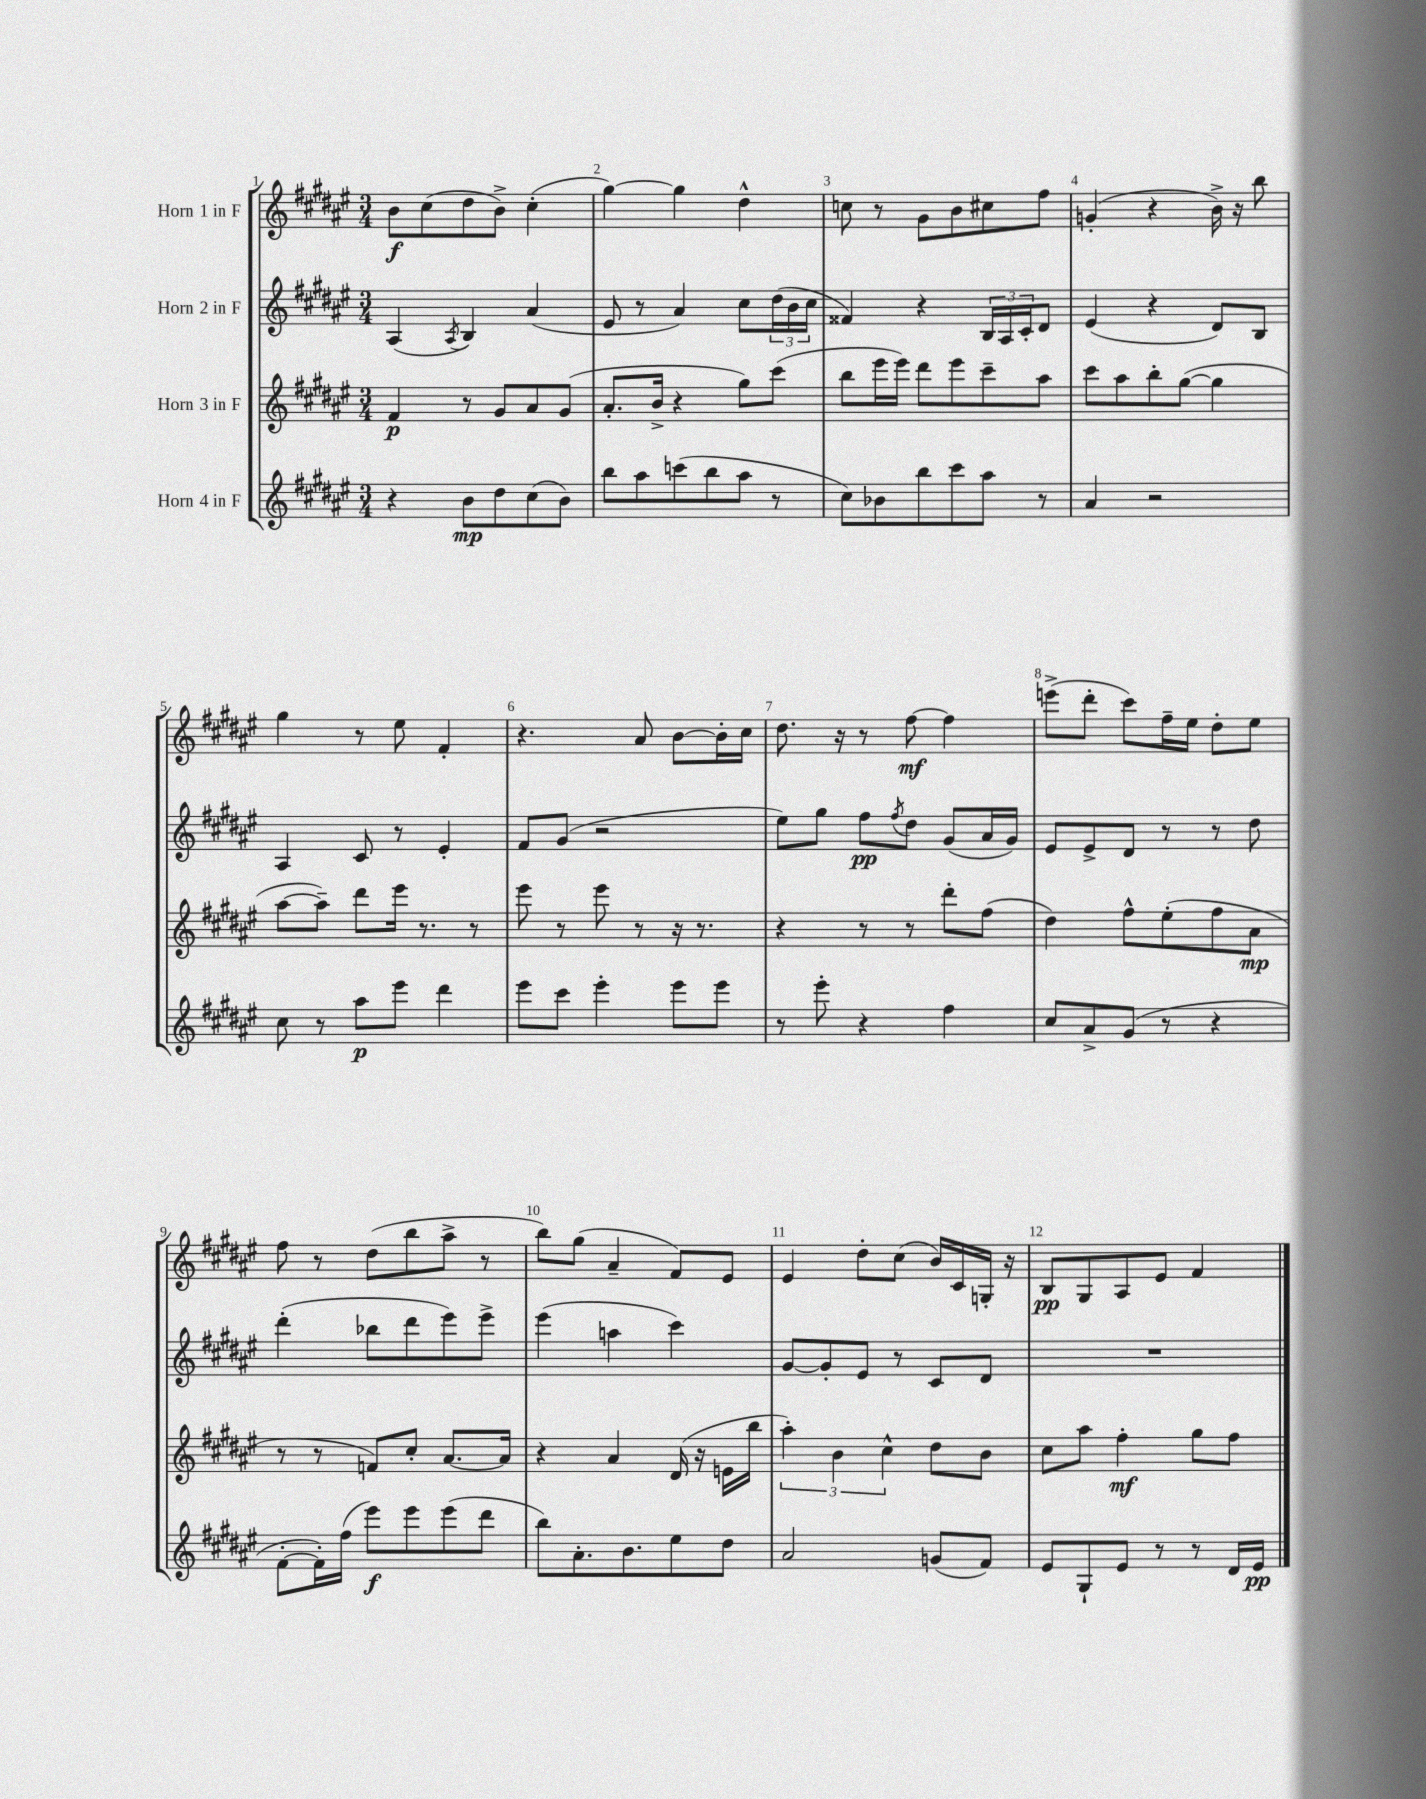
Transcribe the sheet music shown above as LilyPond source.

<<
\new StaffGroup <<
\new Staff = "s0" \with { instrumentName = "Horn 1 in F" } {
    \clef treble \key fis \major \numericTimeSignature \time 3/4
    b'8\f cis''8( dis''8 b'8->) cis''4-.( |
    gis''4~) gis''4 dis''4-^ |
    c''8 r8 gis'8 b'8 cis''8 fis''8 |
    g'4-.( r4 b'16->) r16 b''8 |
    gis''4 r8 eis''8 fis'4-. |
    r4. ais'8 b'8~ b'16-. cis''16 |
    dis''8. r16 r8 fis''8~\mf fis''4 |
    e'''8->( dis'''8-. cis'''8) fis''16-- eis''16 dis''8-. eis''8 |
    fis''8 r8 dis''8( b''8 ais''8-> r8 |
    b''8) gis''8( ais'4-- fis'8) eis'8 |
    eis'4 dis''8-. cis''8( b'16) cis'16 g16-. r16 |
    b8\pp gis8 ais8 eis'8 fis'4 \bar "|." |
}
\new Staff = "s1" \with { instrumentName = "Horn 2 in F" } {
    \clef treble \key fis \major \numericTimeSignature \time 3/4
    ais4( \acciaccatura { ais8 } b4) ais'4( |
    eis'8 r8 ais'4) cis''8 \tuplet 3/2 { dis''16( b'16 cis''16 } |
    fisis'4) r4 \tuplet 3/2 { b16 ais16 cis'16-. } dis'8 |
    eis'4( r4 dis'8) b8 |
    ais4 cis'8 r8 eis'4-. |
    fis'8 gis'8( r2 |
    eis''8) gis''8 fis''8\pp \acciaccatura { fis''8 } dis''8 gis'8( ais'16 gis'16) |
    eis'8 eis'8-> dis'8 r8 r8 dis''8 |
    dis'''4-.( bes''8 dis'''8 eis'''8) eis'''8-> |
    eis'''4( a''4 cis'''4) |
    gis'8~ gis'8-. eis'8 r8 cis'8 dis'8 |
    R2. \bar "|." |
}
\new Staff = "s2" \with { instrumentName = "Horn 3 in F" } {
    \clef treble \key fis \major \numericTimeSignature \time 3/4
    fis'4\p r8 gis'8 ais'8 gis'8( |
    ais'8.-. b'16-> r4 gis''8) cis'''8( |
    b''8 eis'''16 eis'''16) dis'''8 eis'''8 cis'''8-- ais''8 |
    cis'''8 ais''8 b''8-. gis''8~( gis''4 |
    ais''8~ ais''8--) dis'''8 eis'''16 r8. r8 |
    eis'''8 r8 eis'''8 r8 r16 r8. |
    r4 r8 r8 dis'''8-. fis''8( |
    dis''4) fis''8-^ eis''8-.( fis''8 ais'8\mp |
    r8 r8 f'8) cis''8-. ais'8.~ ais'16 |
    r4 ais'4 dis'16( r16 e'16 b''16 |
    \tuplet 3/2 { ais''4-.) b'4 cis''4-^ } dis''8 b'8 |
    cis''8 ais''8 fis''4-.\mf gis''8 fis''8 \bar "|." |
}
\new Staff = "s3" \with { instrumentName = "Horn 4 in F" } {
    \clef treble \key fis \major \numericTimeSignature \time 3/4
    r4 b'8\mp dis''8 cis''8( b'8) |
    b''8 ais''8 c'''8( b''8 ais''8 r8 |
    cis''8) bes'8 b''8 cis'''8 ais''8 r8 |
    ais'4 r2 |
    cis''8 r8 ais''8\p eis'''8 dis'''4 |
    eis'''8 cis'''8 eis'''4-. eis'''8 eis'''8 |
    r8 eis'''8-. r4 fis''4 |
    cis''8 ais'8-> gis'8( r8 r4 |
    fis'8~-. fis'16-.) fis''16( eis'''8\f) eis'''8 eis'''8( dis'''8 |
    b''8) ais'8.-. b'8. eis''8 dis''8 |
    ais'2 g'8( fis'8) |
    eis'8 gis8-! eis'8 r8 r8 dis'16 eis'16\pp \bar "|." |
}
>>
>>
\layout { \context { \Score \override BarNumber.break-visibility = ##(#f #t #t) barNumberVisibility = #all-bar-numbers-visible } }
